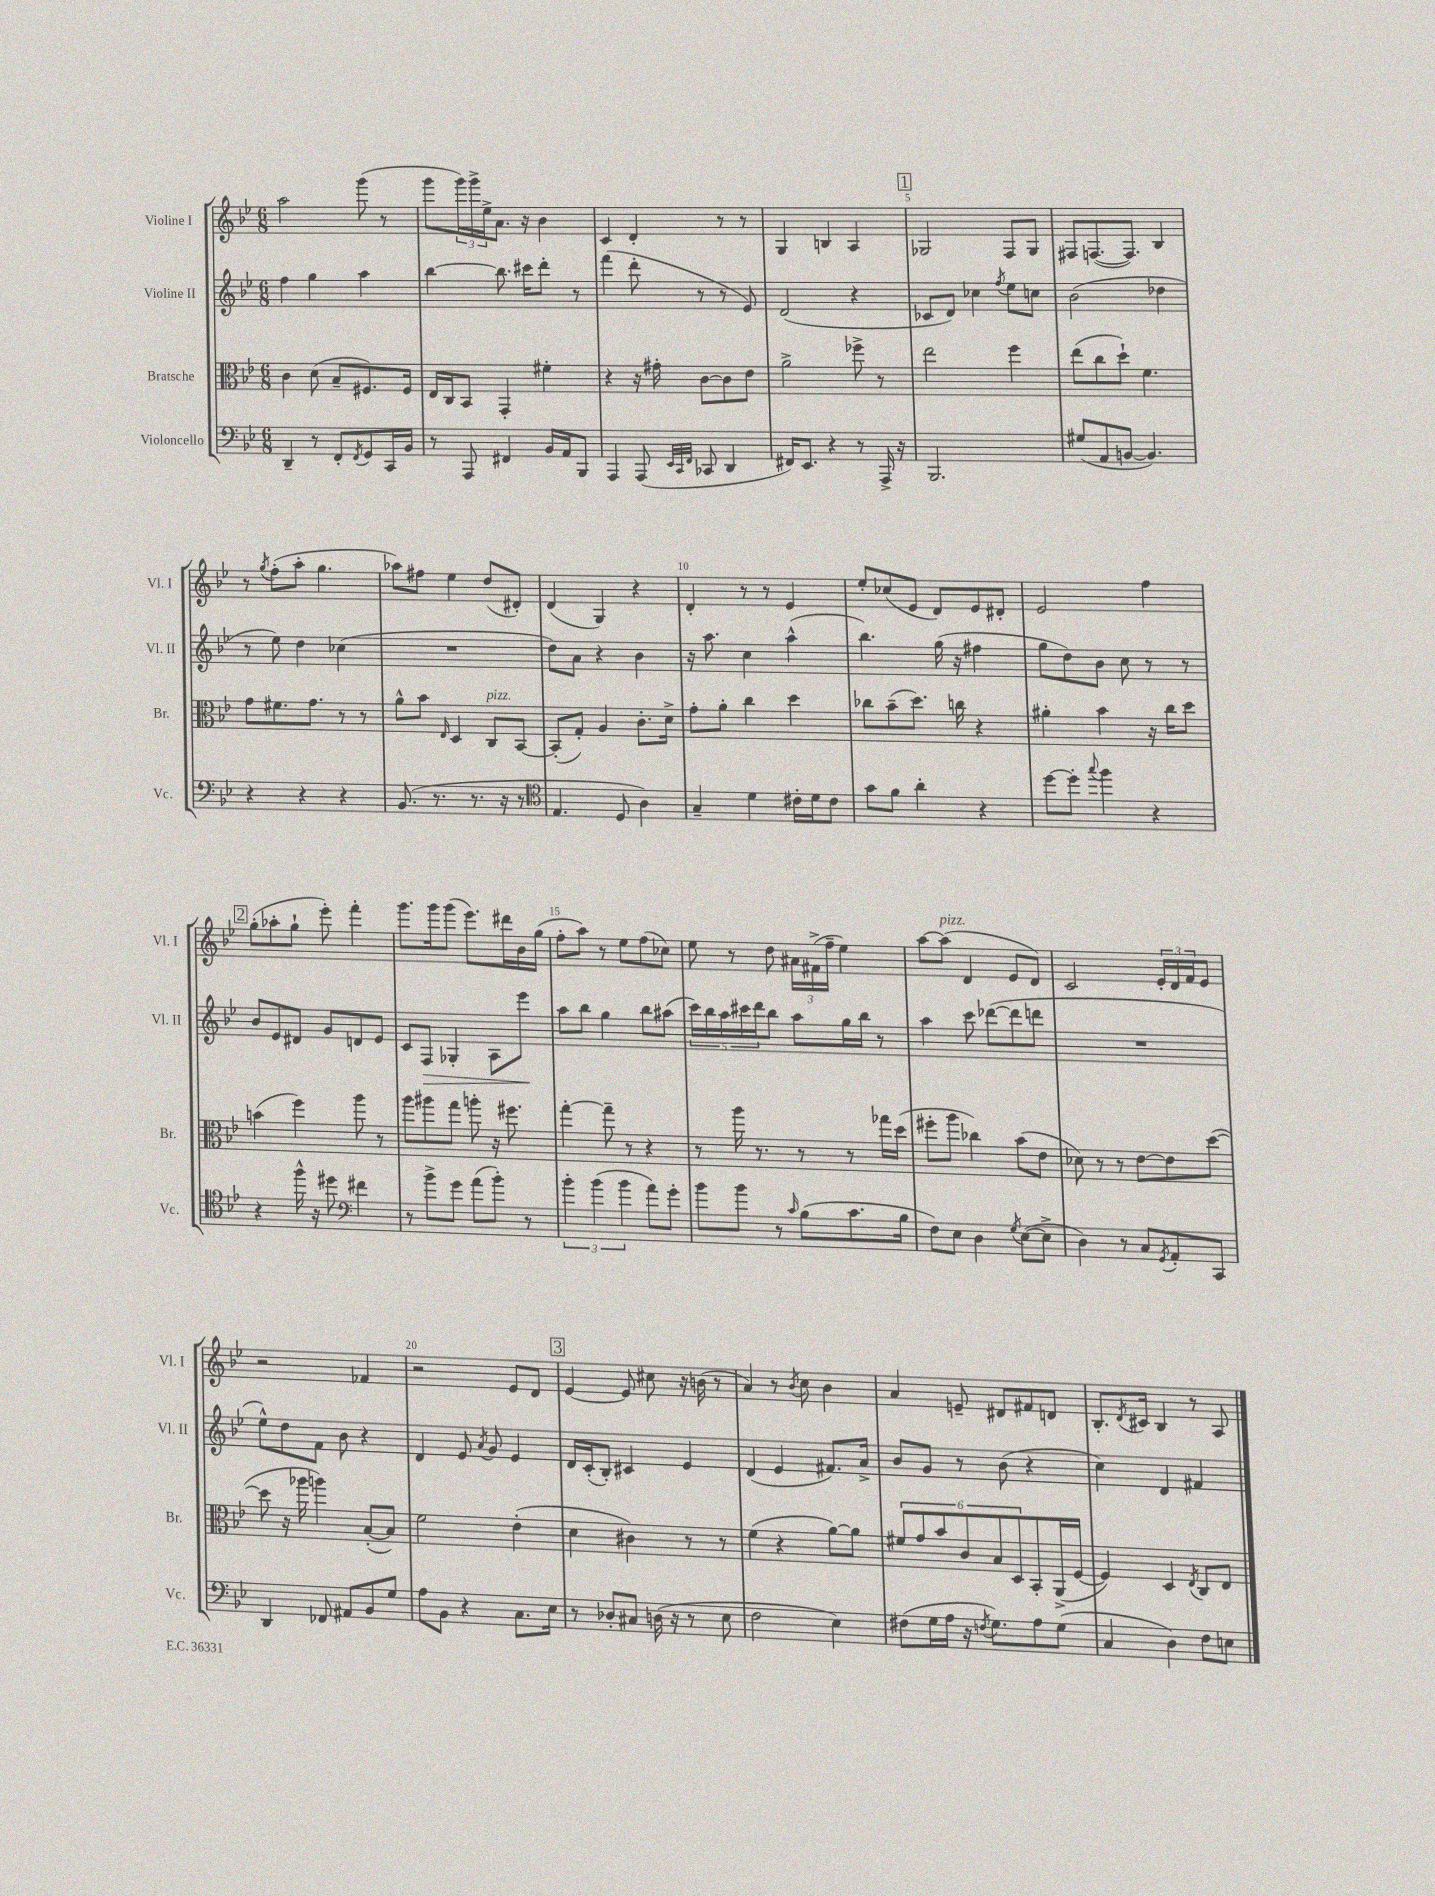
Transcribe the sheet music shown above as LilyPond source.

<<
\new StaffGroup <<
\new Staff = "s0" \with { instrumentName = "Violine I" shortInstrumentName = "Vl. I" } {
    \clef treble \key bes \major \numericTimeSignature \time 6/8
    a''2 g'''8( r8 |
    g'''8 \tuplet 3/2 { g'''16) g'''16-> ees''16-> } a'8. r16 bes'4 |
    c'4 d'4-. r8 r8 |
    g4 b4 a4 |
    \mark \markup { \box "1" } ges2 f8 ges8 |
    fis8 f8.~( f8.) bes4 |
    r8 \acciaccatura { g''8 } f''8-.( a''8-. g''4. |
    aes''8) fis''8 ees''4 d''8( dis'8-.) |
    d'4( g4) r4 |
    d'4-. r8 r8 ees'4 |
    ees''8-. ces''8( ees'8 d'8) ees'8 dis'8-. |
    ees'2 f''4 |
    \mark \markup { \box "2" } g''8-.( aes''8-. g''8-! ees'''8-.) f'''4-. |
    g'''8. g'''16 g'''8( ees'''8.) dis'''16 bes'16 g''16( |
    f''8-. a''8) r8 ees''8 f''8( ces''8) |
    ees''8 r8 d''8 \tuplet 3/2 { ais'16 fis'16->( f''16-- } ees''4) |
    a''8~ a''8^\markup { \italic "pizz." }( d'4 ees'8 d'8) |
    c'2 \tuplet 3/2 { ees'16-. d'16 f'16 } ees'8 |
    r2 fes'4 |
    r2 ees'8 d'8 |
    \mark \markup { \box "3" } ees'4~ ees'8 cis''8 r16 b'16( r8 |
    a'4) r8 \acciaccatura { bes'8 } c''8 bes'4 |
    a'4 e'8-- dis'8 fis'8 d'8 |
    bes8.-. \acciaccatura { d'8 } cis'16 bes4 r8 a8 \bar "|." |
}
\new Staff = "s1" \with { instrumentName = "Violine II" shortInstrumentName = "Vl. II" } {
    \clef treble \key bes \major \numericTimeSignature \time 6/8
    f''4 g''4 a''4 |
    bes''4~ bes''8. cis'''16 d'''8-. r8 |
    f'''4( d'''8-. r8 r8 ees'8) |
    d'2( r4 |
    \mark \markup { \box "1" } ces'8 d'8) ces''4 \acciaccatura { f''8 } ees''8 c''8 |
    bes'2( des''4 |
    r8 ees''8) d''4 ces''4( |
    R2. |
    d''8) a'8 r4 bes'4 |
    r16 a''8. c''4 a''4-^( |
    bes''4.) g''16( r16 fis''4 |
    g''8 d''8) bes'8 c''8 r8 r8 |
    \mark \markup { \box "2" } bes'8 ees'8 dis'8 g'8 d'8 ees'8 |
    c'8 f8\> ges4-. a8 ees'''8\! |
    a''8 bes''8 g''4 bes''8 ais''8( |
    \tuplet 5/4 { c'''16) bes''16 a''16 cis'''16 d'''16 } bes''8 a''8 g''16 bes''16 r8 |
    a''4 c'''8 des'''8~( des'''8 d'''8 |
    R2. |
    ees''8-^) d''8 f'8 bes'8 r4 |
    d'4 ees'8 \acciaccatura { a'8 } g'8 ees'4 |
    \mark \markup { \box "3" } d'16 c'16-.( bes8-.) cis'4 ees'4 |
    d'4( ees'4 fis'8.) a'16-> |
    bes'8 g'8 r8 bes'8( r4 |
    c''4) d'4 fis'4 \bar "|." |
}
\new Staff = "s2" \with { instrumentName = "Bratsche" shortInstrumentName = "Br." } {
    \clef alto \key bes \major \numericTimeSignature \time 6/8
    c'4 d'8( bes8-- fis8.) fis16 |
    ees16 c16 bes,8 g,4-. fis'4-. |
    r4 r16 gis'16-. c'8~ c'8 ees'8 |
    a'2-> fes''8-> r8 |
    \mark \markup { \box "1" } ees''2 f''4 |
    ees''8( c''8 d''8-!) f'4. |
    g'8 fis'8. g'8. r8 r8 |
    a'8-^ bes'8 \grace { ees16 } d4 c8^\markup { \italic "pizz." } bes,8~ |
    bes,8-.( g8-.) a4 c'8.-. d'16-> |
    g'8-. a'8-. c''4 d''4 |
    ces''8 bes'8--( d''8.) c''16 r4 |
    ais'4-. bes'4 r16 c''16 d''8 |
    \mark \markup { \box "2" } b'4( f''4) a''8 r8 |
    a''8 ais''8 g''8 a''8-. r16 fis''8. |
    g''4~-. g''8-- r8 r4 |
    r8 a''16 r8. r8 r8 ges''16 d''16( |
    fis''8-. a''8 ces''4) bes'8( ees'8 |
    des'8) r8 r8 ees'8~ ees'8 d''8~( |
    d''8 r16 aes''16 a''4) bes8~-.( bes8) |
    f'2 ees'4-.( |
    \mark \markup { \box "3" } d'4 cis'4) r8 r8 |
    f'4( r4 a'8~) a'8 |
    \tuplet 6/4 { fis'8 g'8 bes'8 c'8 bes8 d8 } bes,8-. a,16->( f16~ |
    f4) d4 \acciaccatura { ees8 } c8 ees8 \bar "|." |
}
\new Staff = "s3" \with { instrumentName = "Violoncello" shortInstrumentName = "Vc." } {
    \clef bass \key bes \major \numericTimeSignature \time 6/8
    d,4-- r8 f,8-. \acciaccatura { f,8 } g,8 c,16 bes,16 |
    r8 a,,8 fis,4 bes,16 a,16 bes,,8 |
    a,,4 a,,8( \grace { ees,32 c,32 f,32 } ces,8 d,4 |
    fis,16) ees,8. r4 r8 a,,16-> r16 |
    \mark \markup { \box "1" } bes,,2. |
    gis8( a,8 b,8~ b,4.) |
    r4 r4 r4 |
    bes,8.( r8. r8. r16 r8 |
    \clef tenor ees4. d8 a4) |
    g4-- d'4 cis'16-. d'16 cis'8 |
    g'8 f'8 a'4-. r4 |
    d''8~ d''8-. \appoggiatura { g''8 } f''4 r4 |
    \mark \markup { \box "2" } r4 f''16-^ r16 dis''8 \clef bass fis'4 |
    r8 bes'8-> g'8 a'8( bes'8-.) r8 |
    \tuplet 3/2 { bes'4-. bes'4( bes'4 } a'8) g'8-. |
    bes'8 bes'8 r8 \grace { c'16 } bes8( c'8. bes16 |
    f8) ees8 d4 \acciaccatura { g8 } ees8~( ees8-> |
    d4) r8 c8 \acciaccatura { g,8 } a,8-. c,8 |
    d,4 fes,8 ais,8 bes,8 g8 |
    a8 bes,8 r4 c8. ees16 |
    \mark \markup { \box "3" } r8 des8-. cis8 d16( r16 r8 ees8 |
    f2 ees4) |
    fis8( g16 a16 r16 \acciaccatura { f8 } g8.) a8 g8( |
    c4 d4) f8 e8 \bar "|." |
}
>>
>>
\layout { \context { \Score \override BarNumber.break-visibility = ##(#f #t #t) barNumberVisibility = #(every-nth-bar-number-visible 5) } }
